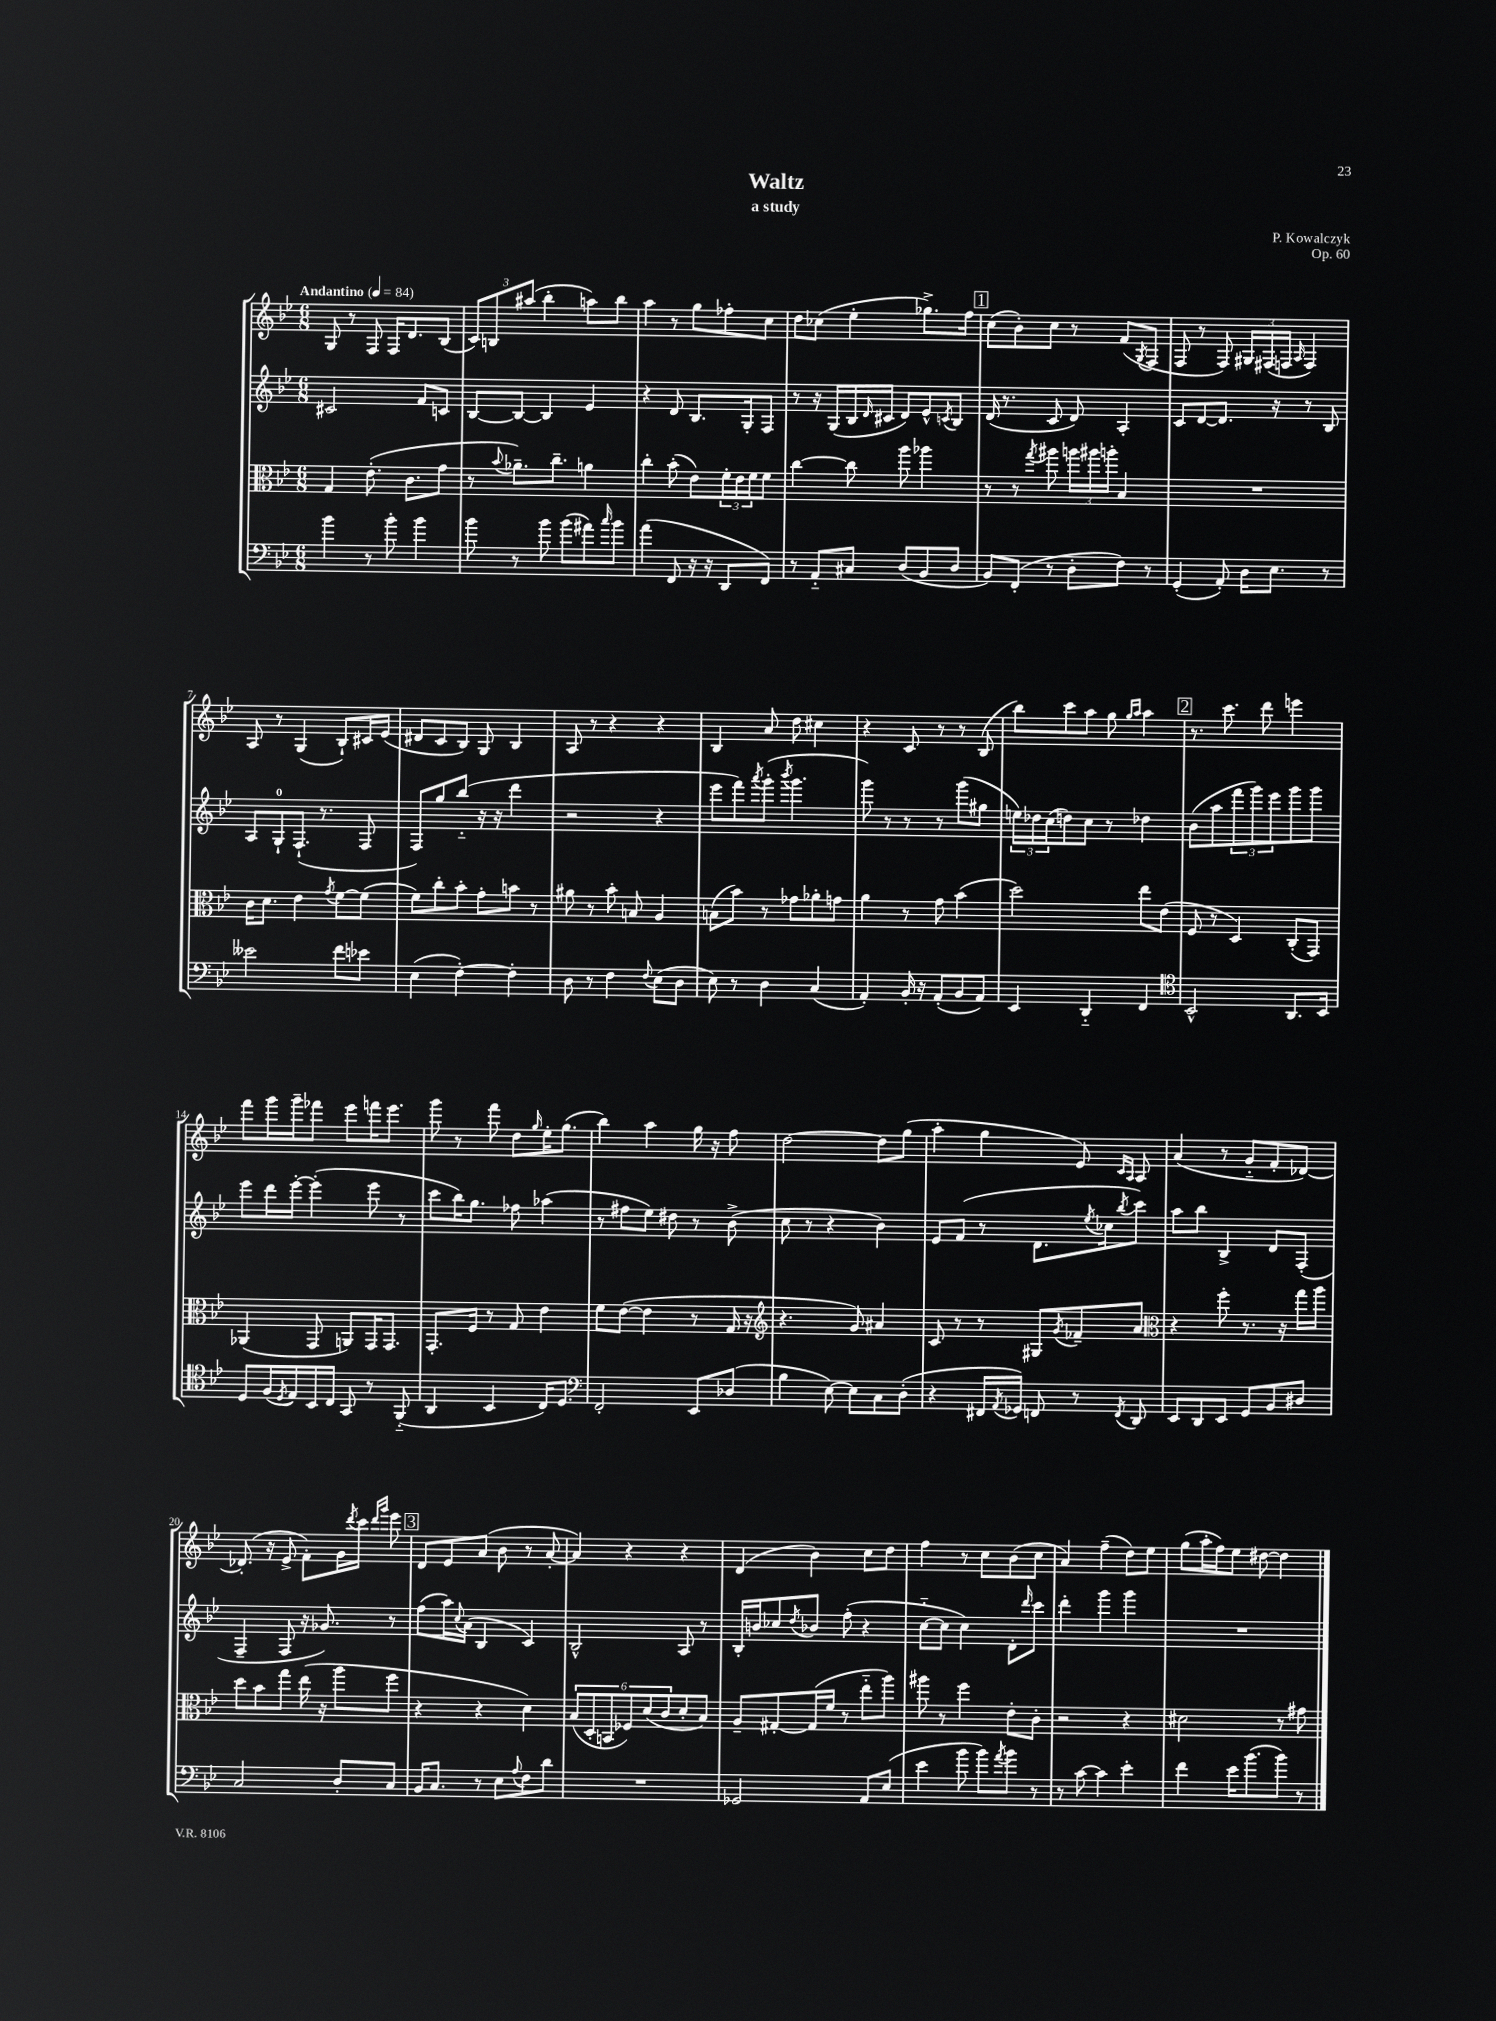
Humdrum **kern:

**kern	**kern	**kern	**kern
*part4	*part3	*part2	*part1
*staff4	*staff3	*staff2	*staff1
*clefF4	*clefC3	*clefG2	*clefG2
*k[b-e-]	*k[b-e-]	*k[b-e-]	*k[b-e-]
*M6/8	*M6/8	*M6/8	*M6/8
*MM84	*MM84	*MM84	*MM84
=1	=1	=1	=1
!	!	!	!LO:TX:a:B:t=Andantino
4b-\	4G/	2c#X/	8G/
.	.	.	8r
8r	(8.e-'\	.	8F/
8b-'\	.	.	16F/KL
.	8.c\L	.	8.d/
4b-\	.	8f/L	.
.	8g\J	8cn/J	(8B-/J
=2	=2	=2	=2
8b-\	8r	[8B-/L	12c/L)
.	.	.	12Bn/
.	8qqb-/	.	.
8r	8.a-X~\L)	8B-/J_	.
.	.	.	(12aa#X/J
8b-\	.	4B-/]	4bb-'\
.	8.cc~\J	.	.
(8b-\L	.	.	.
8a#X\)	4an\	4e-/	8aan\L)
16qqcc/	.	.	.
8b-\J	.	.	8bb-\J
=3	=3	=3	=3
(4a\	4cc'\	4r	4aa\
8FF/	(8b-'\	8d/	8r
16r	8e-\L)	8.B-/L	8gg\L
16r	.	.	.
8DD/L	24f'\L	.	8ff-X'\
.	24e-\	.	.
.	.	16G'/k	.
.	24f\J	.	.
8FF/J)	8f\J	8F/J	8cc\J
=4	=4	=4	=4
8r	[4cc\	8r	8dd\L
8AA/L	.	16r	(8cc-X\J
.	.	(16G/LL	.
8C#X/J	8cc\]	16B-/	4ee-'\
.	.	16qqd/	.
.	.	16c#X/JJ	.
(8D/L	8aa\	8d/L)	.
8BB-/	4aa-X\	8e-^^/	8.gg-X^\L)
.	.	8qcn/	.
8D/J	.	8B-/J	.
.	.	.	16ff\Jk
!!LO:REH:place=s1:t=1
=5	=5	=5	=5
8BB-/L)	8r	(16d/	(8cc\L
.	.	8.r	.
(8FF'/J	8r	.	8b-'\)
.	8qgg/	.	.
8r	8aa#X\	8c/	8cc\J
8D'\L	24aan\LL	8d/)	8r
.	24aa#X\	.	.
.	24aan'\JJ	.	.
8F\J)	4B-/	4A'/	(8f/L
.	.	.	8qG/
8r	.	.	8F/J
=6	=6	=6	=6
(4GG'/	2.r	8c/L	8F/
.	.	[8d/	8r
8AA'/)	.	8.d/J]	8F/)
16D\KL	.	.	24G#X/LL
.	.	.	(24F#X/
8.E-\J	.	16r	.
.	.	.	24Fn/JJ
.	.	.	16qqA/
.	.	8r	4F/)
8r	.	8B-/	.
!!LO:LB:g=z
=7	=7	=7	=7
2e--X\	16c\KL	8A/L	8A/
.	8.d\J	.	.
.	.	8G`/	8r
.	4e-\	(8.F`/J	(4G/
.	.	8.r	.
.	8qg/	.	.
8f\L	[8f\L	.	8B-`/L)
8e-X\J	(8f\J]	8F/	16c#X/L
.	.	.	(16e-/JJ
=8	=8	=8	=8
(4E-\	8f\L)	8F/L)	8d#X/L
.	8cc'\	8gg/	8c/
[4F'\)	8b-'\J	(8bb-/J	8B-/J)
.	8g'\L	16r	8G/
.	.	16r	.
4F'\]	8bn\J	4ddd\	4B-/
.	8r	.	.
=9	=9	=9	=9
8D\	8a#X\	2r	8A/
8r	8r	.	8r
4F\	8b-'\	.	4r
.	8Bn/	.	.
8qqF/	.	.	.
(8E-\L	4A/	4r	4r
8D\J	.	.	.
=10	=10	=10	=10
8E-\)	(8Bn\L	8eee-\L	4B-/
8r	8b-\J)	8fff\)	.
.	.	8qaaa/	.
4D\	8r	(8ggg'\J	8a/
.	.	8qbbb-/	.
.	8g-X\L	4.ggg\	8dd\
(4C/	8a-X'\	.	4cc#X\
.	8gn\J	.	.
=11	=11	=11	=11
4AA'/)	4a\	8ggg\)	4r
.	.	8r	.
16BB-'/	8r	8r	8c/
16r	.	.	.
(8AA'/L	8g\	8r	8r
8BB-/	(4b-\	(8ggg\L	8r
8AA/J)	.	8gg#X\J	(8B-/
=12	=12	=12	=12
4EE-/	2dd\)	24een\LL)	8bb-\L)
.	.	24dd-X\	.
.	.	(24cc\J	.
.	.	8ddn\)	8ccc\
4DD/	.	8cc\J	8aa\J
.	.	8r	8gg\
.	.	.	16qqgg/LL
.	.	.	16qqaa/JJ
4FF/	8ee-\L	4dd-X\	4aa\
.	(8e-\J	.	.
!!LO:REH:place=s1:t=2
=13	=13	=13	=13
*clefC4	*	*	*
2BB-^^/	8F/	(8b-\L	8.r
.	8r	8aa\	.
.	.	.	8.ccc\
.	4D/)	12fff\	.
.	.	12ggg\)	.
.	.	.	8ddd\
.	.	12eee-\	.
8.AA/L	(8C'/L	8ggg\	4eeen\
.	8GG/J)	8ggg\J	.
16BB-/Jk	.	.	.
!!LO:LB:g=z
=14	=14	=14	=14
8D/L	(4AA-X/	8eee-\L	8fff\L
(16F/L	.	16ddd\L	16ggg\L
8qD/	.	.	.
16E-/)	.	[16eee-'\JJ	16ggg~\J
16BB-/	8GG/	(4eee-'\]	8fff-X\J
16C/JJ	.	.	.
8GG/	8AAn/L)	.	8eee-\L
8r	16GG/K	8eee-\	16fffn\K
.	8.GG/J	.	8.eee-\J
(8FF/	.	8r	.
=15	=15	=15	=15
4AA/	8.GG'/L	8ccc\L	8ggg\
.	.	16bb-\K)	8r
.	16F/Jk	8.gg\J	.
4BB-/	8r	.	8fff\
.	8G/	8ff-X\	8dd\L
.	.	.	16qqgg/
16C/KL)	4e-\	(4aa-X\	16ee-'\K
8.D/J	.	.	(8.gg\J
=16	=16	=16	=16
*clefF4	*	*	*
2FF'/	8f\L	8r	4bb-\)
.	([8e-\J	8ff#X\L	.
.	4e-\]	8ee-\J)	4aa\
.	.	8dd#X\	.
8EE-/L	8r	8r	16gg\
.	.	.	16r
(8D-X/J	16G/	(8b-^\	8ff\
.	16r	.	.
=17	=17	=17	=17
*	*clefG2	*	*
4B-\	4.r	8cc\	[2dd\
.	.	8r	.
[8E-\)	.	4r	.
8E-\L]	8g/)	.	.
8C\	4a#X/	4b-\)	8dd\L]
(8D'\J	.	.	(8gg\J
=18	=18	=18	=18
4r	8c/	8e-/L	4aa'\
.	8r	(8f/J	.
16FF#X/LL	8r	8r	4gg\
8qAA/	.	.	.
16GG-X/JJ)	.	.	.
8FFn/	8G#X/L	8.d\L	.
.	8qg/	.	.
8r	8f-X~/	.	8e-/)
.	.	8qee-/	.
.	.	16cc-X\k	.
.	.	.	16qqc/LL
8qFF/	.	8qbb-/	16qqA/JJ
8DD/	8a/J	8ccc\J)	8A/
=19	=19	=19	=19
*	*clefC3	*	*
8EE-/L	4r	8aa\L	(4a/
8DD/	.	8bb-\J	.
8EE-/J	8ff'\	4B-^/	8r
8GG/L	8.r	.	8g/L
8BB-/	.	8d/L	8f'/
.	16r	.	.
8D#X/J	16gg\LL	(8F'/J	[8d-X/J)
.	16aa\JJ	.	.
!!LO:LB:g=z
=20	=20	=20	=20
2C/	8dd\L	4F~/	(8.d-X'/]
.	8b-\	.	.
.	.	.	16r
.	8gg\J	8F/	8e-^/
.	(16ee-\	16r	8f'\L)
.	16r	8.g-X/)	.
8D'/L	8aa\L	.	16g\L
.	.	.	8qddd/
.	.	.	16ccc\JJ
.	.	.	16qqddd/LL
.	.	.	16qqggg/JJ
8C/J	8ff\J	8r	8eee-\
!!LO:REH:place=s1:t=3
=21	=21	=21	=21
16BB-/KL	4r	(8ff\L	8d/L
8.C/J	.	.	.
.	.	16aa\L)	8e-/
.	.	8qqcc/	.
.	.	(16a\JJ	.
8r	4r	4B-/	(8a/J
8E-\L	.	.	8b-\
8qqA/	.	.	.
8F\	4d\)	4c/)	8r
8d\J	.	.	[8a'/
=22	=22	=22	=22
2.r	(12B-/L	2B-^^/	4a/])
.	12D'/	.	.
.	12BBn/	.	.
.	12F-X/)	.	4r
.	(12d/	.	.
.	12c/	.	.
.	8d'/	8A/	4r
.	8B-/J)	8r	.
=23	=23	=23	=23
2GG-X/	8A~/L	16B-'/LL	(4d/
.	.	16bn/J	.
.	[8G#X'/	8cc-X/	.
.	.	8qdd/	.
.	(16G#/L]	8b-X/J	4b-\)
.	16f/JJ	.	.
.	8r	(8ff'\	.
8AA/L	8ee-\L	4r	8cc\L
(8E-/J	8aa\J)	.	8dd\J
=24	=24	=24	=24
4e-\	8aa#X\	[8cc\L	4ff\
.	8r	8cc\J]	.
8b-\	4ff\	4cc\)	8r
8b-\L)	.	.	8cc\L
8qa/	.	.	.
8b-\J	8e-'\L	8d'\L	(8b-\
.	.	16qqddd/	.
8r	8c'\J	8ccc\J	8cc\J
=25	=25	=25	=25
8r	2r	4ddd'\	4a/)
[8c\	.	.	.
4c\]	.	4ggg\	(4ff~\
4e-'\	4r	4ggg\	8dd\L)
.	.	.	8ee-\J
=26	=26	=26	=26
4f\	2d#X\	2.r	(8gg\L
.	.	.	16aa'\L
.	.	.	16ff\J)
16e-\KL	.	.	8ee-\J
(8.b-\	.	.	.
.	.	.	[8dd#X\
8b-\J)	8r	.	4dd#\]
8r	8g#X\	.	.
==	==	==	==
*-	*-	*-	*-
